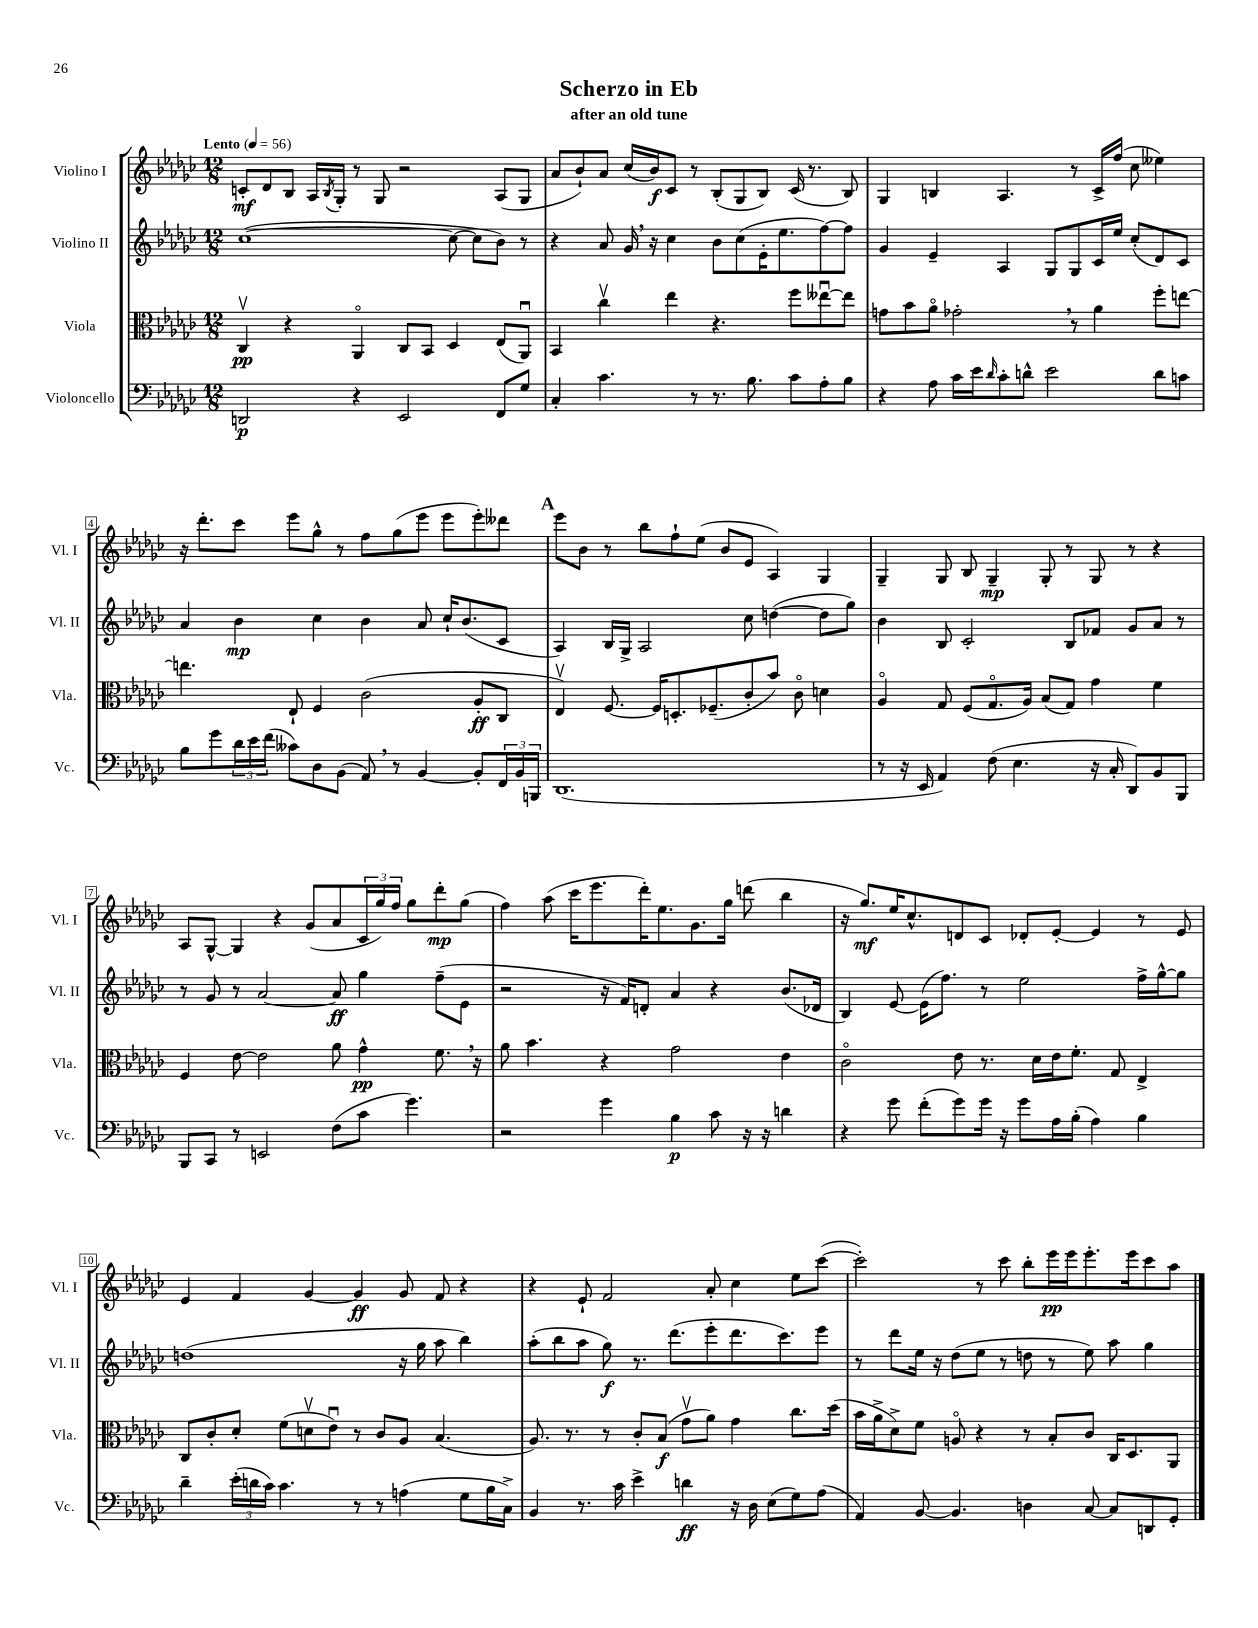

**kern	**kern	**kern	**kern
*staff4	*staff3	*staff2	*staff1
*clefF4	*clefC3	*clefG2	*clefG2
*k[b-e-a-d-g-c-]	*k[b-e-a-d-g-c-]	*k[b-e-a-d-g-c-]	*k[b-e-a-d-g-c-]
*M12/8	*M12/8	*M12/8	*M12/8
*MM56	*MM56	*MM56	*MM56
2DD	4C-v	([1cc-	8c'
.	.	.	8d-
.	4r	.	8B-
.	.	.	16A-
.	.	.	8qB-
.	.	.	16G-'
4r	4AA-o	.	8r
.	.	.	8G-
2EE-	8C-	.	2r
.	8BB-	.	.
.	4D-	8cc-_	.
.	.	8cc-]	.
8FF	(8E-	8b-)	(8A-
8G-	8AA-u)	8r	8G-
=	=	=	=
4C-'	4BB-	4r	8a-
.	.	.	8b-`)
4.c-	4cc-v	8a-	8a-
.	.	16g-	(16cc-
.	.	16r	16b-)
.	4ee-	4cc-	8c-
8r	.	.	8r
8.r	4.r	8b-	(8B-'
.	.	(8cc-	8G-
8.B-	.	.	.
.	.	16e-'	8B-)
.	.	8.ee-	.
8c-	8ff	.	(16c-
.	.	.	8.r
8A-'	[8ee--u	[8ff)	.
8B-	8ee--]	8ff]	8B-)
=	=	=	=
4r	8g	4g-	4G-
.	8b-	.	.
8A-	8a-o	4e-~	4B
16c-	2g-'	.	.
16e-	.	.	.
16qqd-	.	.	.
8c-'	.	4A-	4.A-
8d^^	.	.	.
2e-	.	8G-	.
.	8r	8G-	8r
.	4a-	16c-	16c-^
.	.	16ee-	(16ff
.	.	(8cc-'	8cc-
8d	8ff'	8d-)	4ee--)
8c	[8ee	8c-	.
=	=	=	=
8B-	4.ee]	4a-	16r
.	.	.	8.ddd-'
8g-	.	.	.
24d-	.	4b-	8ccc-
24e-	.	.	.
(24f	.	.	.
8c--)	8E-`	.	8eee-
8D-	4F	4cc-	8gg-^^
(8BB-	.	.	8r
8AA-)	(2c-	4b-	8ff
8r	.	.	(8gg-
[4BB-	.	8a-	8eee-
.	.	16cc-`	8eee-
.	.	(8.b-	.
8BB-']	8A-'	.	8eee-')
24FF	8C-	8c-	8ddd--
24BB-	.	.	.
24BBB	.	.	.
=	=	=	=
(1.DD-	4E-v)	4A-)	8eee-
.	.	.	8b-
.	[8.F	16B-	8r
.	.	16G-^	.
.	.	2A-	8bb-
.	16F]	.	.
.	8.D'	.	8ff`
.	.	.	(8ee-
.	(8.F-~	.	.
.	.	.	8b-
.	8c-'	8cc-	8e-
.	8b-)	([4dd	4A-)
.	8c-o	.	.
.	4d	8dd]	4G-
.	.	8gg-)	.
=	=	=	=
8r	4A-o	4b-	4G-~
16r	.	.	.
16EE-	.	.	.
4AA-)	8G-	8B-	8G-
.	(8F	2c-'	8B-
(8F	8.G-o	.	4G-~
4.E-	.	.	.
.	16A-)	.	.
.	(8B-	.	8G-'
.	8G-)	8B-	8r
16r	4g-	8f-	8G-
16C-'	.	.	.
8DD-)	.	8g-	8r
8BB-	4f	8a-	4r
8BBB-	.	8r	.
=	=	=	=
8BBB-	4F	8r	8A-
8CC-	.	8g-	[8G-^^
8r	[8e-	8r	4G-]
2EE	2e-]	[2a-	.
.	.	.	4r
.	.	.	(8g-
(8F	8a-	8a-]	8a-
8c-	4g-^^	4gg-	24c-
.	.	.	24gg-)
.	.	.	24ff
4.g-)	.	.	8gg-
.	8.f	(8ff~	8ddd-'
.	.	8e-	(8gg-
.	16r	.	.
=	=	=	=
2r	8a-	2r	4ff)
.	4.b-	.	.
.	.	.	(8aa-
.	.	.	16ccc-
.	.	.	8.eee-
4g-	4r	16r	.
.	.	16f)	.
.	.	8d'	16ddd-')
.	.	.	8.ee-
4B-	2g-	4a-	.
.	.	.	8.g-
8c-	.	4r	.
.	.	.	16gg-
16r	.	.	(8ddd
16r	.	.	.
4d	4e-	(8.b-	4bb-
.	.	16d-	.
=	=	=	=
4r	2c-o	4B-)	16r
.	.	.	8.gg-)
8g-	.	[8e-	16ee-
.	.	.	8.cc-^^
(8f'	.	(16e-]	.
.	.	8.ff)	.
8g-)	8e-	.	8d
16g-	8.r	8r	8c-
16r	.	.	.
8g-	.	2ee-	8d-'
.	16d-	.	.
16A-	16e-	.	[8e-'
(16B-'	8.f'	.	.
4A-)	.	.	4e-]
.	8G-	.	.
4B-	4E-^	16ff^	8r
.	.	[16gg-^^	.
.	.	8gg-]	8e-
=	=	=	=
4d-~	8C-	(1dd	4e-
.	8c-'	.	.
(24e-'	8d-'	.	4f
24d	.	.	.
24c-)	.	.	.
4.c-	(8f	.	.
.	8dv	.	[4g-
.	8e-u)	.	.
8r	8r	.	4g-]
8r	8c-	.	.
(4A	8A-	16r	8g-
.	.	16gg-	.
.	(4.B-	8aa-	8f
8G-	.	4bb-)	4r
16B-	.	.	.
16C-^)	.	.	.
=	=	=	=
4BB-	8.A-)	(8aa-'	4r
.	.	8bb-	.
.	8.r	.	.
8.r	.	8aa-	8e-`
.	8r	8gg-)	2f
16c-	.	.	.
4e-^	8c-'	8.r	.
.	(8B-	.	.
.	.	(8.ddd-	.
4d	8g-v	.	.
.	8a-)	8eee-'	8a-'
16r	4g-	8.ddd-	4cc-
16D-	.	.	.
(8E-	.	.	.
.	.	8.ccc-)	.
8G-)	8.cc-	.	8ee-
(8A-	.	8eee-	([8ccc-
.	(16dd-	.	.
=	=	=	=
4AA-)	16b-	8r	2ccc-'])
.	16a-^	.	.
.	8d-^)	8ddd-	.
[8BB-	8f	16ee-	.
.	.	16r	.
4.BB-]	8Ao	(8dd-	.
.	4r	8ee-	8r
.	.	8r	8ccc-
4D	8r	8dd	8bb-'
.	8B-'	8r	16eee-
.	.	.	16eee-
[8C-	8c-	8ee-)	8.eee-'
8C-]	16C-	8aa-	.
.	8.D-	.	16eee-
8DD	.	4gg-	8ccc-
8GG-'	8AA-	.	8aa-
==	==	==	==
*-	*-	*-	*-
